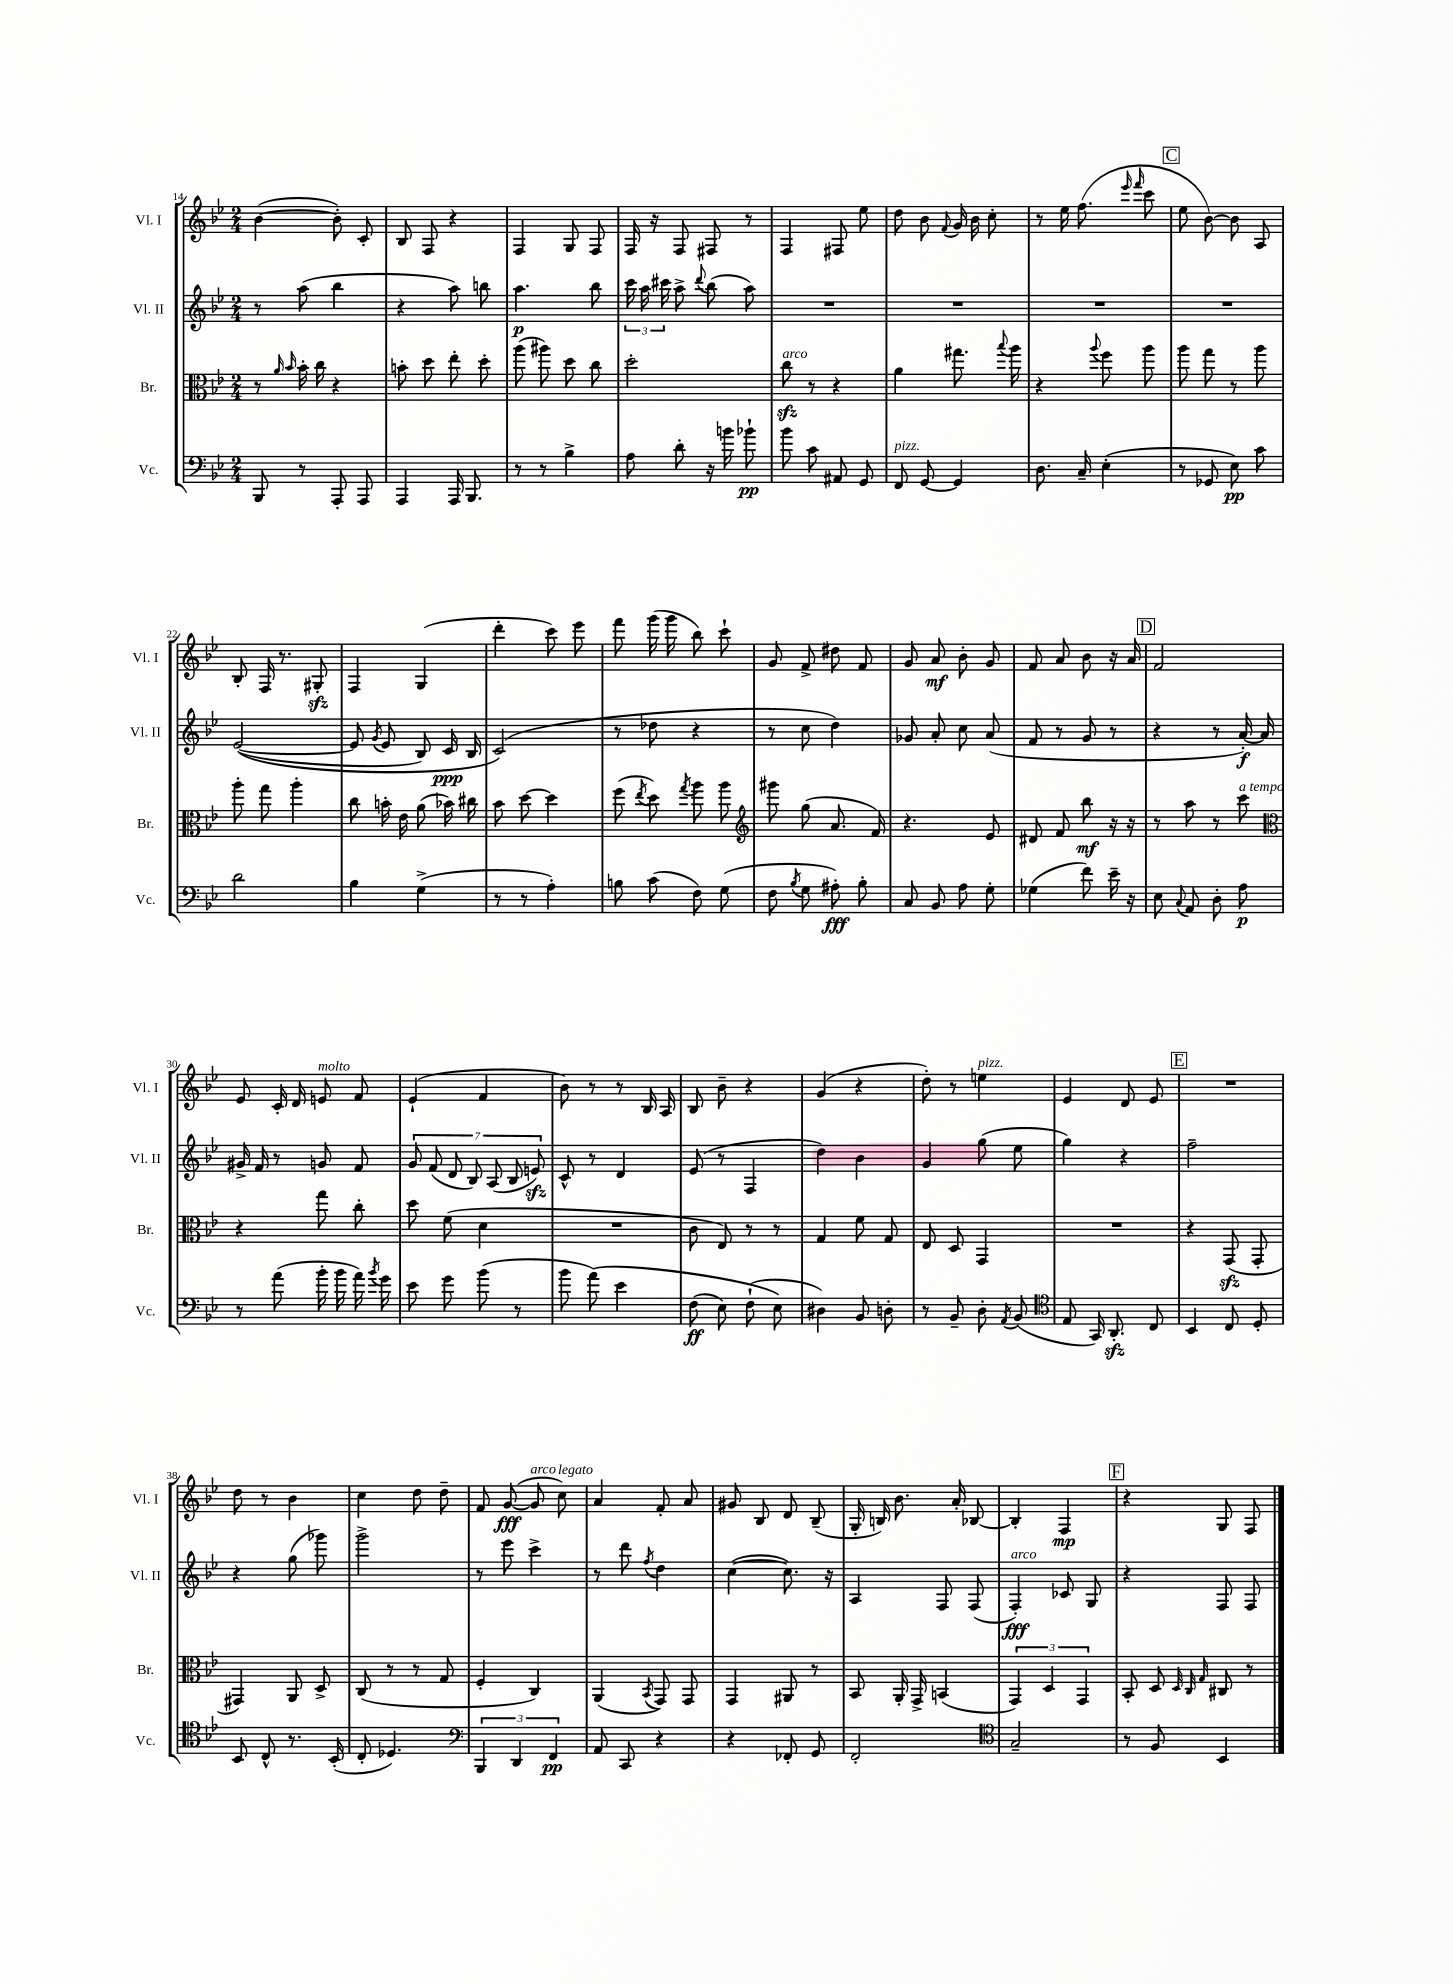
<<
\new StaffGroup <<
\new Staff = "s0" \with { instrumentName = "Vl. I" shortInstrumentName = "Vl. I" } {
    \clef treble \key bes \major \numericTimeSignature \time 2/4
    \autoBeamOff bes'4~( bes'8-.) c'8-. |
    bes8 f8 r4 |
    f4 g8 f8 |
    f16 r16 f8 fis8 r8 |
    f4 fis8 ees''8 |
    d''8 bes'8 \appoggiatura { f'8 } g'16 bes'16 c''8-. |
    r8 ees''16 f''8.( \grace { ees'''16 f'''16 } c'''8 |
    \mark \markup { \box "C" } ees''8 bes'8~) bes'8 a8 |
    bes8-. f16 r8. gis8-.\sfz |
    f4 g4( |
    d'''4-. c'''8) ees'''8 |
    f'''8 g'''16( g'''16 bes''8) c'''8-! |
    g'8 f'8-> dis''8 f'8 |
    g'8 a'8\mf bes'8-. g'8 |
    f'8 a'8 bes'8 r16 a'16 |
    \mark \markup { \box "D" } f'2 |
    ees'8 c'16-. d'16 e'8^\markup { \italic "molto" } f'8 |
    ees'4-!( f'4 |
    bes'8) r8 r8 bes16 a16 |
    bes8 bes'8-- r4 |
    g'4( r4 |
    d''8-.) r8 e''4^\markup { \italic "pizz." } |
    ees'4 d'8 ees'8 |
    \mark \markup { \box "E" } R2 |
    d''8 r8 bes'4 |
    c''4 d''8 d''8-- |
    f'8 g'8~\fff( g'8^\markup { \italic "arco" } c''8^\markup { \italic "legato" }) |
    a'4 f'8-. a'8 |
    gis'8 bes8 d'8 bes8--( |
    g16-. b16) bes'8. a'16-. bes8~ |
    bes4-. f4\mp |
    \mark \markup { \box "F" } r4 g8 f8 \bar "|." |
}
\new Staff = "s1" \with { instrumentName = "Vl. II" shortInstrumentName = "Vl. II" } {
    \clef treble \key bes \major \numericTimeSignature \time 2/4
    \autoBeamOff r8 a''8( bes''4 |
    r4 a''8) b''8 |
    a''4.\p bes''8 |
    \tuplet 3/2 { c'''16 a''16 cis'''16 } a''8-> \appoggiatura { d'''8 } bes''8( a''8) |
    R2 |
    R2 |
    R2 |
    \mark \markup { \box "C" } R2 |
    ees'2~(\( |
    ees'8 \acciaccatura { g'8 } ees'8 bes8) c'16\ppp bes16 |
    c'2(\) |
    r8 des''8 r4 |
    r8 c''8 d''4) |
    ges'8 a'8-. c''8 a'8( |
    f'8 r8 g'8 r8 |
    \mark \markup { \box "D" } r4 r8 a'16~-.\f) a'16 |
    gis'16-> f'16 r8 g'8 f'8 |
    \tuplet 7/4 { g'8 f'8( d'8 bes8) a8( bes8 e'8\sfz) } |
    c'8-^ r8 d'4 |
    ees'8( r8 f4 |
    d''4) bes'4 |
    g'4 g''8( ees''8 |
    g''4) r4 |
    \mark \markup { \box "E" } f''2-- |
    r4 g''8( ges'''8) |
    g'''2-> |
    r8 ees'''8 c'''4-> |
    r8 d'''8 \acciaccatura { f''8 } d''4 |
    c''4~( c''8.) r16 |
    a4 f8 f8( |
    f4-.\fff^\markup { \italic "arco" }) ces'8 g8 |
    \mark \markup { \box "F" } r4 f8 f8 \bar "|." |
}
\new Staff = "s2" \with { instrumentName = "Br." shortInstrumentName = "Br." } {
    \clef alto \key bes \major \numericTimeSignature \time 2/4
    \autoBeamOff r8 \grace { a'16 bes'16 } bes'16-. c''16 r4 |
    b'8-. d''8 ees''8-. d''8-. |
    a''8( ais''8) d''8 c''8 |
    d''2-. |
    c''8\sfz^\markup { \italic "arco" } r8 r4 |
    a'4 gis''8. \appoggiatura { bes''8 } a''16 |
    r4 \appoggiatura { a''8 } f''8 a''8 |
    \mark \markup { \box "C" } a''8 g''8 r8 a''8 |
    a''8-. g''8 a''4-. |
    c''8 b'16-. ees'16 a'8( bes'16) cis''16 |
    bes'8 d''8~ d''4 |
    f''8( \acciaccatura { ees''8 } d''8) \acciaccatura { g''8 } a''8 a''8 |
    \clef treble gis'''8 g''8( a'8. f'16) |
    r4. ees'8 |
    dis'8 f'8 bes''8\mf r16 r16 |
    \mark \markup { \box "D" } r8 a''8 r8 c'''8^\markup { \italic "a tempo" } |
    \clef alto r4 g''8 c''8-. |
    d''8 f'8( d'4 |
    R2 |
    c'8 ees8) r8 r8 |
    g4 f'8 g8 |
    ees8 d8 g,4 |
    R2 |
    \mark \markup { \box "E" } r4 g,8\sfz( g,8-. |
    gis,4) a,8 d8-> |
    c8( r8 r8 g8 |
    f4-. c4) |
    a,4( \acciaccatura { bes,8 } g,8) g,8 |
    g,4 ais,8 r8 |
    bes,8 a,16-. g,16-> b,4( |
    \tuplet 3/2 { g,4) d4 g,4 } |
    \mark \markup { \box "F" } bes,8-. d8 \grace { d32 c32 g32 } cis8 r8 \bar "|." |
}
\new Staff = "s3" \with { instrumentName = "Vc." shortInstrumentName = "Vc." } {
    \clef bass \key bes \major \numericTimeSignature \time 2/4
    \autoBeamOff bes,,8 r8 a,,8-. a,,8 |
    a,,4 a,,16 bes,,8. |
    r8 r8 bes4-> |
    a8 d'8-. r16 b'16 bes'8-!\pp |
    bes'8 c'8 ais,8 g,8 |
    f,8^\markup { \italic "pizz." } g,8~ g,4 |
    d8. c16-- ees4-.( |
    \mark \markup { \box "C" } r8 ges,8 ees8\pp) c'8 |
    d'2 |
    bes4 g4->( |
    r8 r8 a4-.) |
    b8 c'8( f8) g8( |
    f8 \acciaccatura { bes8 } g8 ais8-.\fff) bes8-. |
    c8 bes,8 a8 g8-. |
    ges4( f'8) ees'16-- r16 |
    \mark \markup { \box "D" } ees8 \appoggiatura { c8 } a,8 d8-. a8\p |
    r8 a'8( bes'16-. bes'16 a'16) \acciaccatura { bes'8 } g'16 |
    ees'8 g'8 bes'8( r8 |
    bes'8 a'8)\( ees'4 |
    f8\ff( ees8) f8-!( ees8\) |
    dis4) bes,8 d8-. |
    r8 bes,8-- d8-. \acciaccatura { a,8 } bes,8( |
    \clef tenor ees8 g,16) a,8.-.\sfz c8 |
    \mark \markup { \box "E" } bes,4 c8 d8-. |
    bes,8 c8-^ r8. bes,16-.( |
    c8-. des4.) |
    \clef bass \tuplet 3/2 { bes,,4 d,4 f,4\pp } |
    a,8 c,8 r4 |
    r4 fes,8-. g,8 |
    f,2-. |
    \clef tenor g2-- |
    \mark \markup { \box "F" } r8 f8 bes,4 \bar "|." |
}
>>
>>
\layout { \context { \Score currentBarNumber = #14 } }
